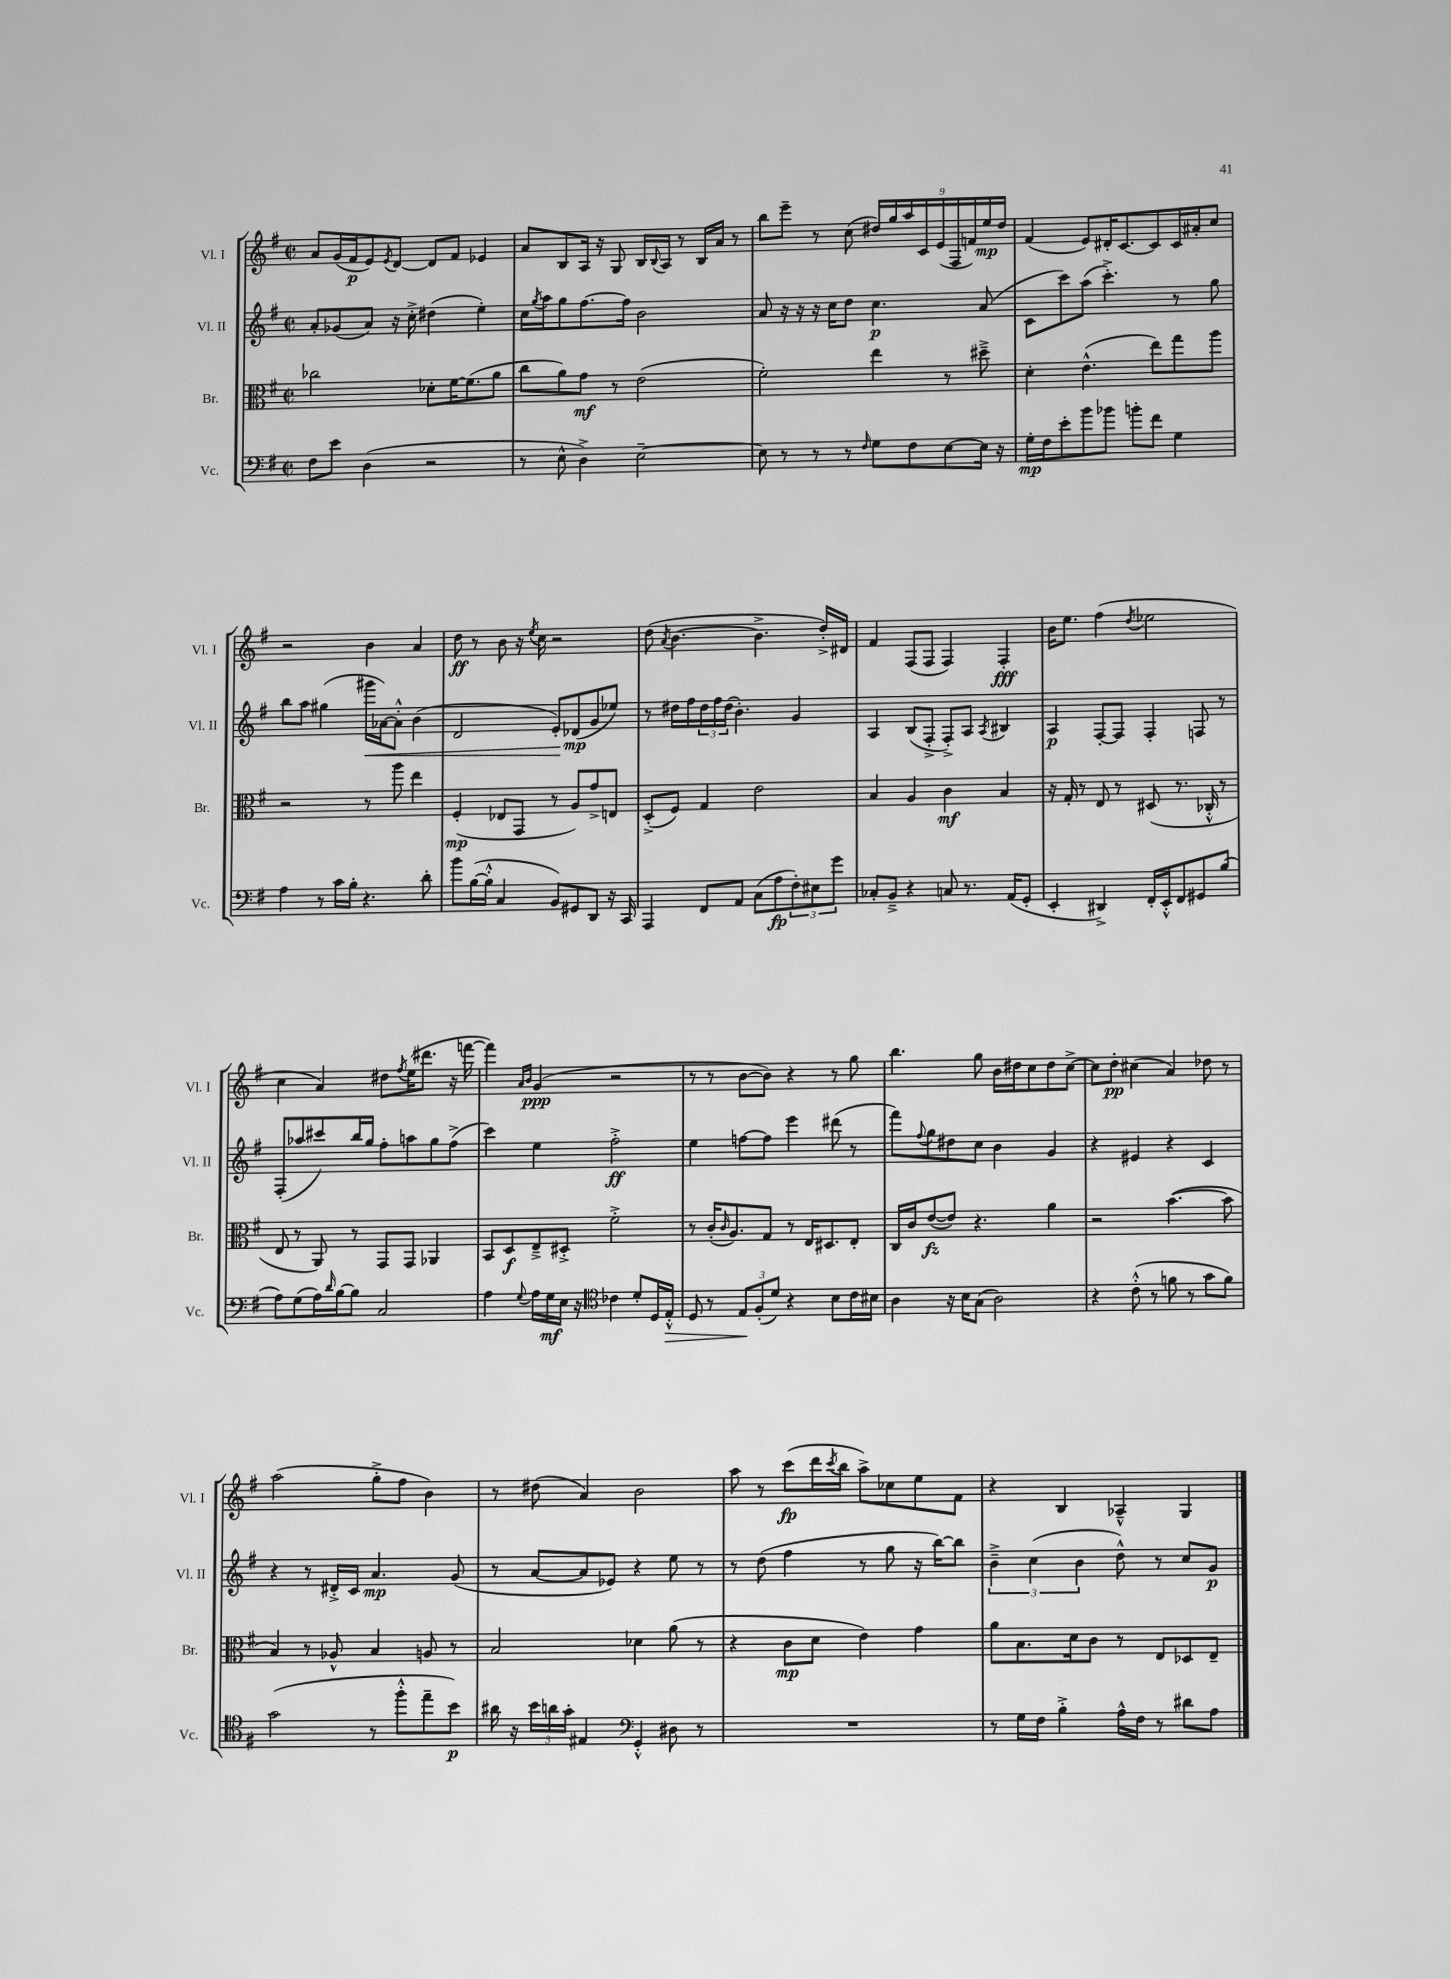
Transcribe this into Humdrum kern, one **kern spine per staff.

**kern	**kern	**kern	**kern
*staff4	*staff3	*staff2	*staff1
*clefF4	*clefC3	*clefG2	*clefG2
*k[f#]	*k[f#]	*k[f#]	*k[f#]
*M2/2	*M2/2	*M2/2	*M2/2
*met(c|)	*met(c|)	*met(c|)	*met(c|)
8F#\L	2cc-\	8a'/L	8a/L
8e\J	.	(8g-/	(16g/L
.	.	.	16f#/J
(4D\	.	8a/J)	8e/)
.	.	.	8qe/
.	.	16r	[8d/J
.	.	16cc'^\	.
2r	8d-'\L	(4dd#\	8d/]L
.	[16f#\K	.	8f#/J
.	(8.f#\]	.	.
.	.	4ee'\)	4e-/
.	8a\J	.	.
=	=	=	=
8r	8cc\L	16cc\LL	8a/L
.	.	8qgg/	.
.	.	16aa\J	.
8E^^\	8a\)	8gg\	8B/
4D^\)	8g\J	[8.ff#\	16A/Jk
.	.	.	16r
.	8r	.	8G/
.	.	16ff#\]Jk	.
[2E~\	(2e\	2b\	16B/LL
.	.	.	8qqB/
.	.	.	16A/JJ
.	.	.	8r
.	.	.	16B/LL
.	.	.	16a/JJ
.	.	.	8r
=	=	=	=
8E\]	2f#'\)	8a/	8bb\L
8r	.	16r	8eee~\J
.	.	16r	.
8r	.	16r	8r
.	.	16cc\LK	.
8r	.	8dd\J	(8cc\
16qqF#/	.	.	.
8G\L	4ee\	4.cc\	18dd#/LL)
.	.	.	18gg/
.	.	.	18aa/
8F#\	.	.	.
.	.	.	18c/
.	.	.	(18e/
[8E\	8r	.	.
.	.	.	18F#/
.	.	.	18f/)
16E\]Jk	8dd#~^\	(8a/	.
.	.	.	18ee/
16r	.	.	.
.	.	.	18dd#/JJ
=	=	=	=
16G'\LL	4d'\	8c\L	(4f#/
16F#\J	.	.	.
8e'\	.	8ccc\)	.
8b\	(4.e^^\	(8aa\J	8e/L)
8b-\J	.	4.ccc'^\)	16d#'/K
.	.	.	[8.c/
8b'\L	.	.	.
8f#\J	8ee\L)	.	8c/]
4G\	8gg\	8r	16c/L
.	.	.	16a#'/J
.	8aa\J	8gg\	8cc/J
=	=	=	=
4A\	2r	8bb\L	2r
.	.	8aa\J	.
8r	.	(4gg#\	.
16c\LL	.	.	.
16B'\JJ	.	.	.
4.r	8r	16ggg#\LL	4b\
.	.	[16a-\J)	.
.	8aa\	8a-'^^\]J	.
.	4ee\	(4b\	4a/
8d'\	.	.	.
=	=	=	=
8b\L	(4F#'/	2d/	8dd\
([16B\L	.	.	8r
16B'^^\]JJ	.	.	.
4C/	8E-/L	.	8b\
.	8GG/J	.	16r
.	.	.	8qee/
.	.	.	16cc\
8BB/L)	8r	8e'/L)	2r
8GG#/	8A/L)	(8d-/	.
8DD/J	8g^/	8g/	.
16r	8E/J	8ee-/J)	.
16CC/	.	.	.
=	=	=	=
4AAA/	(8D'^/L	8r	(8dd\
.	.	.	8qa/
.	8F#/J)	16dd#\LL	[4.b\
.	.	16ff#\	.
8FF#/L	4G/	24dd#\	.
.	.	24ff#\	.
.	.	(24dd#\JJ	.
8AA/J	.	4.b'\)	.
(8C\L	2e\	.	4.b^\]
8A\	.	.	.
12F#'\)	.	4g/	.
12E#\	.	.	.
.	.	.	16dd'^/LL)
12g\J	.	.	.
.	.	.	16d#/JJ
=	=	=	=
8C-'/L	4B/	4A/	4f#/
8BB~^/J	.	.	.
4r	4A/	(8B/L	(8F#/L
.	.	8F#'^/J	8F#/J
8C/	4c\	8F#'^/L)	4F#/)
8.r	.	8A/J	.
.	.	8qA/	.
.	4B/	4B#/	4F#'/
(16AA/LK	.	.	.
8GG'/J	.	.	.
=	=	=	=
4EE'/	16r	4A/	16b\LK
.	16G'/	.	8.ee\J
.	8r	.	.
4DD#^/)	8E/	[8F#'/L	(4ff#\
.	8r	8F#/]J	.
.	.	.	8qdd/
16FF#'/LL	(8D#/	4F#'/	2ee-\
16EE'^^/J	.	.	.
8FF#/	8.r	.	.
8GG#/	.	8F/	.
.	16C-'^^/	.	.
(8B/J	8r	8r	.
=	=	=	=
8A\L)	8E/	(8F#'/L	4cc\
(8G\	8r	8aa-/	.
16A\L)	8AA/)	8ccc#/)	4a/)
16qqd/	.	.	.
[16B\J	.	.	.
8B\]J	8r	16bb/L	.
.	.	16gg/JJ	.
2C/	8GG/L	8ff#'\L	8dd#\L
.	.	.	8qff#/
.	8GG/J	8aa\	(16ee\K
.	.	.	8.ddd#\J
.	4AA-/	8gg\	.
.	.	(8ff#^\J	16r
.	.	.	[16fff\
=	=	=	=
4A\	8BB/L	4ccc\)	4fff\])
.	8D/	.	.
.	.	.	16qqa/LL
8qqG/	.	.	16qqb/JJ
16A\LL	8E~^/	4ee\	(4g/
16G\	.	.	.
16E\JJ	8D#'^/J	.	.
16r	.	.	.
*clefC4	*	*	*
4c-\	2f#'^\	2ff#'^\	2r
8d'/L	.	.	.
16D/L	.	.	.
16E'^^/JJ	.	.	.
=	=	=	=
8D/	8r	4ee\	8r
8r	(16c'/LK	.	8r
.	16qqc/	.	.
.	8.A/)	.	.
12E/L	.	[8ff\L	[8b\L
(12F#'/	.	.	.
.	8G/J	8ff\]J	8b\]J)
12d/J)	.	.	.
4r	8r	4eee\	4r
.	16E/LK	.	.
.	8.D#/	.	.
8B\L	.	(8ddd#\	8r
16c\L	8E'/J	8r	8gg\
16B#\JJ	.	.	.
=	=	=	=
4A\	16C/LL	8fff#\L)	4.bb\
.	16c/J	.	.
.	.	8qqff#/	.
.	([8e/	8gg\	.
16r	8e/]J)	8dd#\	.
16B\LK	.	.	.
(8G\J	4.r	8cc\J	8gg\
2A\)	.	4b\	16b\LL
.	.	.	16dd#\J
.	.	.	8cc\
.	4a\	4g/	8dd#\
.	.	.	[8cc^\J
=	=	=	=
4r	2r	4r	8cc\]L
.	.	.	8dd'\J
(8c'^^\	.	4e#/	(4cc#\
8r	.	.	.
8f\	([4.b\	4r	4a/)
8r	.	.	.
8g\L	.	4c/	8dd-\
8f\J)	8b\]	.	8r
=	=	=	=
(2g\	4B/)	4r	(2aa\
.	8r	8r	.
.	8A-^^/	16d#'^/LL	.
.	.	16c/JJ	.
8r	4B/	4.a/	8gg'^\L
8ff#'^^\L	.	.	8ff#\J
8ee~\	8A/	.	4b\)
8b\J)	8r	(8g/	.
=	=	=	=
16a#\	2B/	8r	8r
16r	.	.	.
24b\LL	.	[8a/L	(8dd#\
24a\	.	.	.
24g'\JJ	.	.	.
4E#/	.	8a/]	4a/)
.	.	8e-/J)	.
*clefF4	*	*	*
4GG'^^/	4d-\	4r	2b\
8D#\	(8a\	8ee\	.
8r	8r	8r	.
=	=	=	=
1r	4r	8r	8aa\
.	.	(8dd\	8r
.	8c\L	4ff#\	(8ccc\L
.	8d\J	.	16ddd\L
.	.	.	8qccc/
.	.	.	16bb\JJ
.	4e\)	8r	8aa^\L)
.	.	8gg\	8cc-\
.	4g\	16r	8ee\
.	.	[16bb\LK)	.
.	.	8bb\]J	8f#\J
=	=	=	=
8r	8a\L	6b~^\	4r
16G\LL	8.B\	.	.
.	.	(6cc\	.
16F#\JJ	.	.	.
4B'^\	.	.	4B/
.	16d\k	.	.
.	.	6b\	.
.	8c\J	.	.
16A^^\LL	8r	8dd^^\)	4A-~^^/
16F#\JJ	.	.	.
8r	8E/L	8r	.
8d#\L	8D-/	8cc/L	4G/
8A\J	8E~/J	8g/J	.
==	==	==	==
*-	*-	*-	*-
